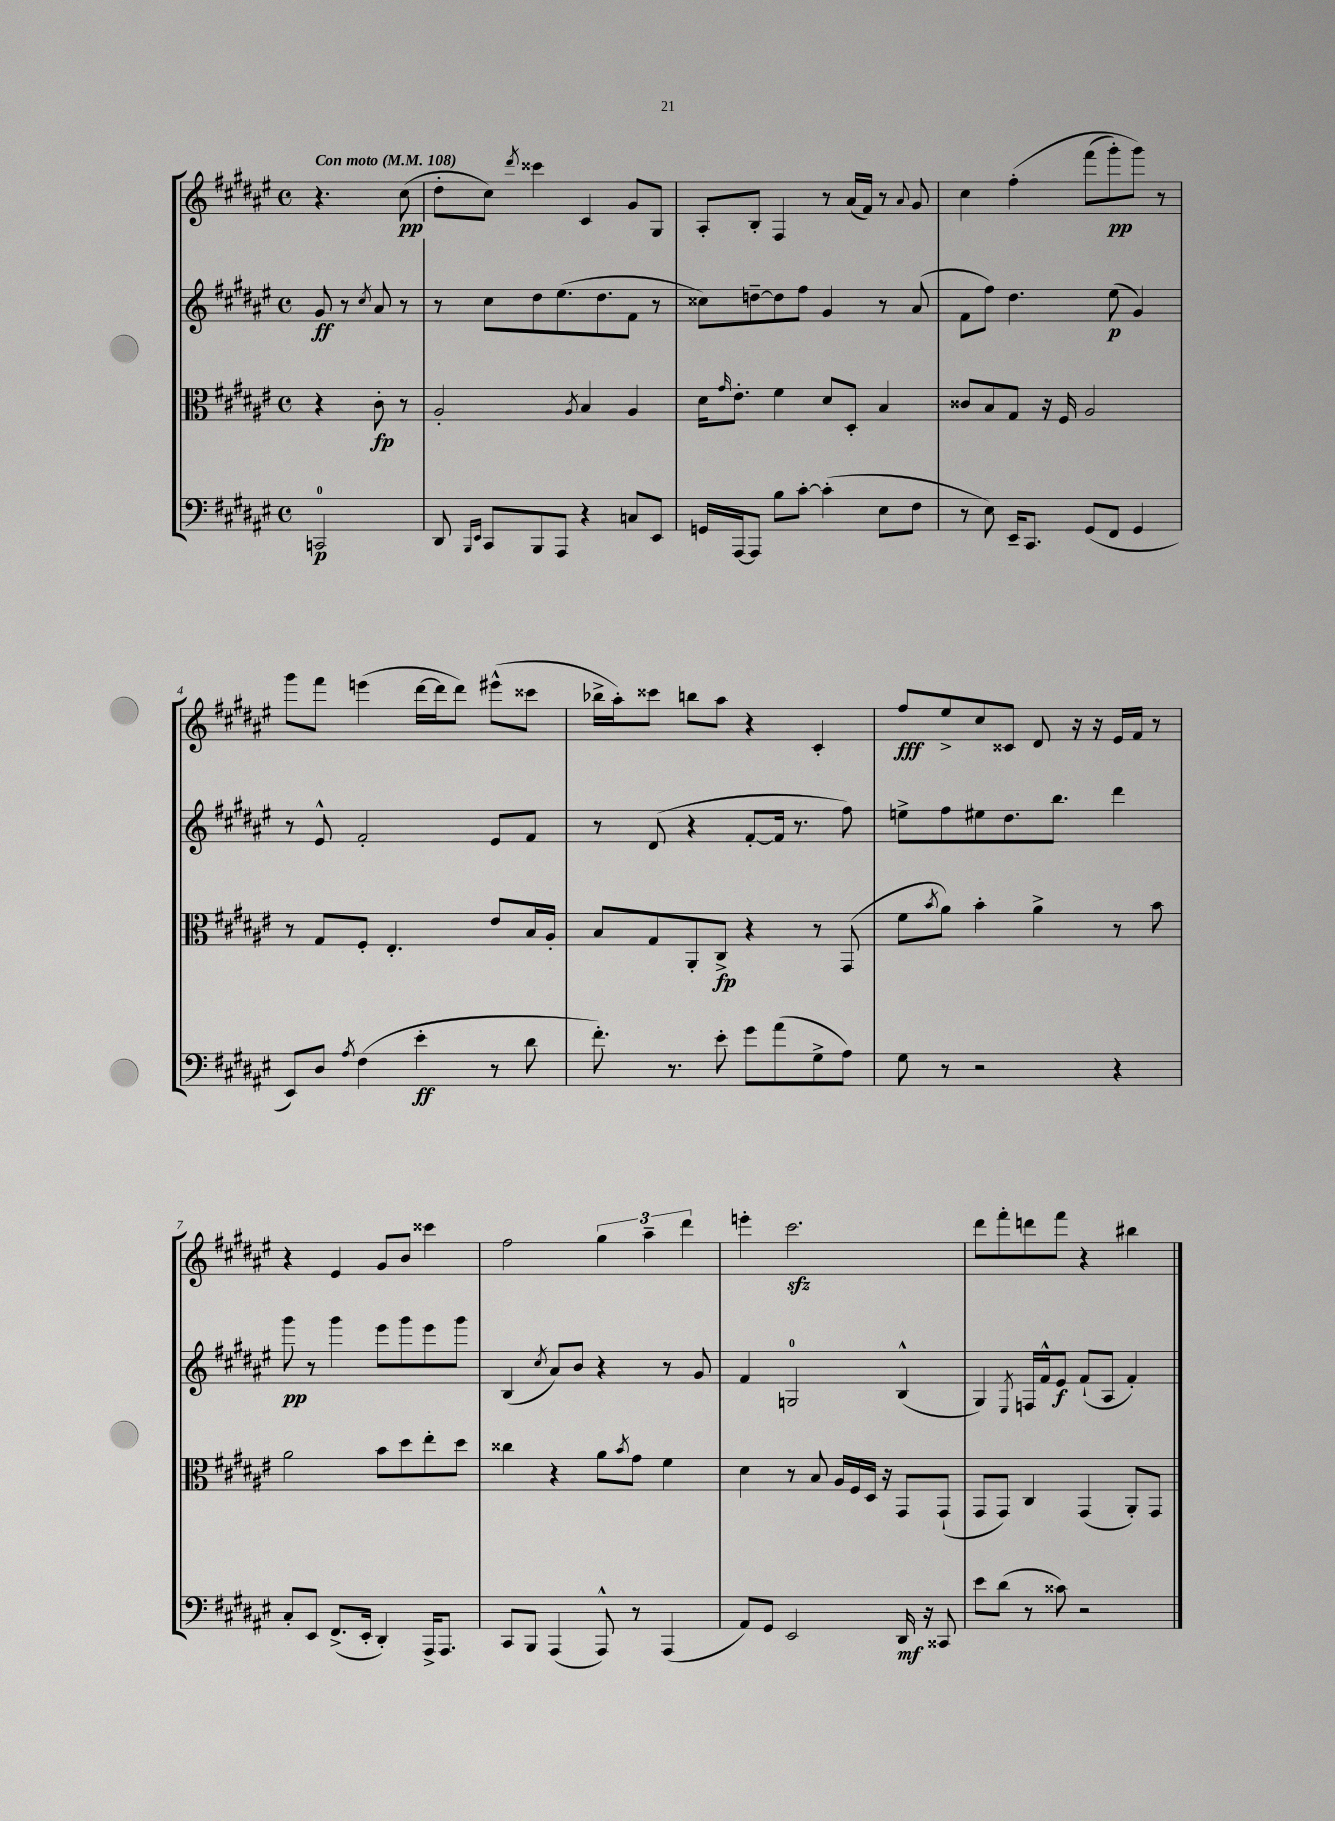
<<
\new StaffGroup <<
\new Staff = "s0" {
    \clef treble \key fis \major \defaultTimeSignature \time 4/4 \partial 2 \tempo "Con moto" 4 = 108
    r4. cis''8\pp( |
    dis''8-. cis''8) \acciaccatura { dis'''8 } cisis'''4 cis'4 gis'8 gis8 |
    ais8-. b8-. fis4 r8 ais'16( fis'16) r8 \appoggiatura { ais'8 } gis'8 |
    cis''4 fis''4-.\( fis'''8( gis'''8-.\pp) gis'''8\) r8 |
    gis'''8 fis'''8 e'''4( dis'''16~ dis'''16 dis'''8) eis'''8-^( cisis'''8 |
    bes''16-> ais''16-.) cisis'''8 b''8 ais''8 r4 cis'4-. |
    fis''8\fff eis''8-> cis''8 cisis'8 dis'8 r16 r16 eis'16 fis'16 r8 |
    r4 eis'4 gis'8 b'8 cisis'''4 |
    fis''2 \tuplet 3/2 { gis''4 ais''4-- dis'''4 } |
    e'''4-. cis'''2.\sfz |
    dis'''8 fis'''8-. d'''8 fis'''8 r4 bis''4 \bar "|." |
}
\new Staff = "s1" {
    \clef treble \key fis \major \defaultTimeSignature \time 4/4 \partial 2
    gis'8\ff r8 \acciaccatura { cis''8 } ais'8 r8 |
    r8 cis''8 dis''8 eis''8.( dis''8. fis'8 r8 |
    cisis''8) d''8~-- d''8 fis''8 gis'4 r8 ais'8( |
    fis'8 fis''8) dis''4. eis''8\p( gis'4) |
    r8 eis'8-^ fis'2-. eis'8 fis'8 |
    r8 dis'8( r4 fis'8~-. fis'16 r8. fis''8) |
    e''8-> fis''8 eis''8 dis''8. b''8. dis'''4 |
    gis'''8\pp r8 gis'''4 eis'''8 gis'''8 eis'''8 gis'''8 |
    b4( \acciaccatura { cis''8 } ais'8) b'8 r4 r8 gis'8 |
    fis'4 g2-0 b4-^( |
    gis4) \acciaccatura { eis8 } f16 fis'16-^ eis'8\f fis'8-!( ais8 fis'4-.) \bar "|." |
}
\new Staff = "s2" {
    \clef alto \key fis \major \defaultTimeSignature \time 4/4 \partial 2
    r4 cis'8-.\fp r8 |
    ais2-. \acciaccatura { ais8 } b4 ais4 |
    dis'16 \grace { gis'16 } eis'8.-. fis'4 dis'8 dis8-. b4 |
    cisis'8 b8 gis8 r16 fis16 ais2 |
    r8 gis8 fis8-. eis4.-. eis'8 b16 ais16-. |
    b8 gis8 ais,8-. cis8->\fp r4 r8 gis,8( |
    fis'8 \acciaccatura { b'8 } ais'8) b'4-. ais'4-> r8 b'8 |
    ais'2 b'8 dis''8 eis''8-. dis''8 |
    cisis''4 r4 ais'8 \acciaccatura { b'8 } gis'8 fis'4 |
    dis'4 r8 b8 ais16 fis16 dis16 r16 gis,8 gis,8-!( |
    gis,8 gis,8) cis4 gis,4( ais,8-.) gis,8 \bar "|." |
}
\new Staff = "s3" {
    \clef bass \key fis \major \defaultTimeSignature \time 4/4 \partial 2
    c,2-0\p |
    dis,8 \grace { b,,16 eis,16 } cis,8 b,,8 ais,,8 r4 c8 eis,8 |
    g,16 ais,,16~ ais,,8 b8 cis'8~-. cis'4-.( eis8 fis8 |
    r8 eis8) eis,16-- cis,8. gis,8( fis,8 gis,4 |
    eis,8) dis8 \acciaccatura { ais8 } fis4( eis'4-.\ff r8 dis'8 |
    fis'8.-.) r8. eis'8-. gis'8 ais'8( gis8-> ais8) |
    gis8 r8 r2 r4 |
    cis8-. eis,8 fis,8.->( eis,16-. dis,4-.) ais,,16-> ais,,8. |
    cis,8 b,,8 ais,,4( ais,,8-^) r8 ais,,4( |
    ais,8) gis,8 eis,2 dis,16\mf r16 cisis,8 |
    eis'8 dis'8( r8 cisis'8) r2 \bar "|." |
}
>>
>>
